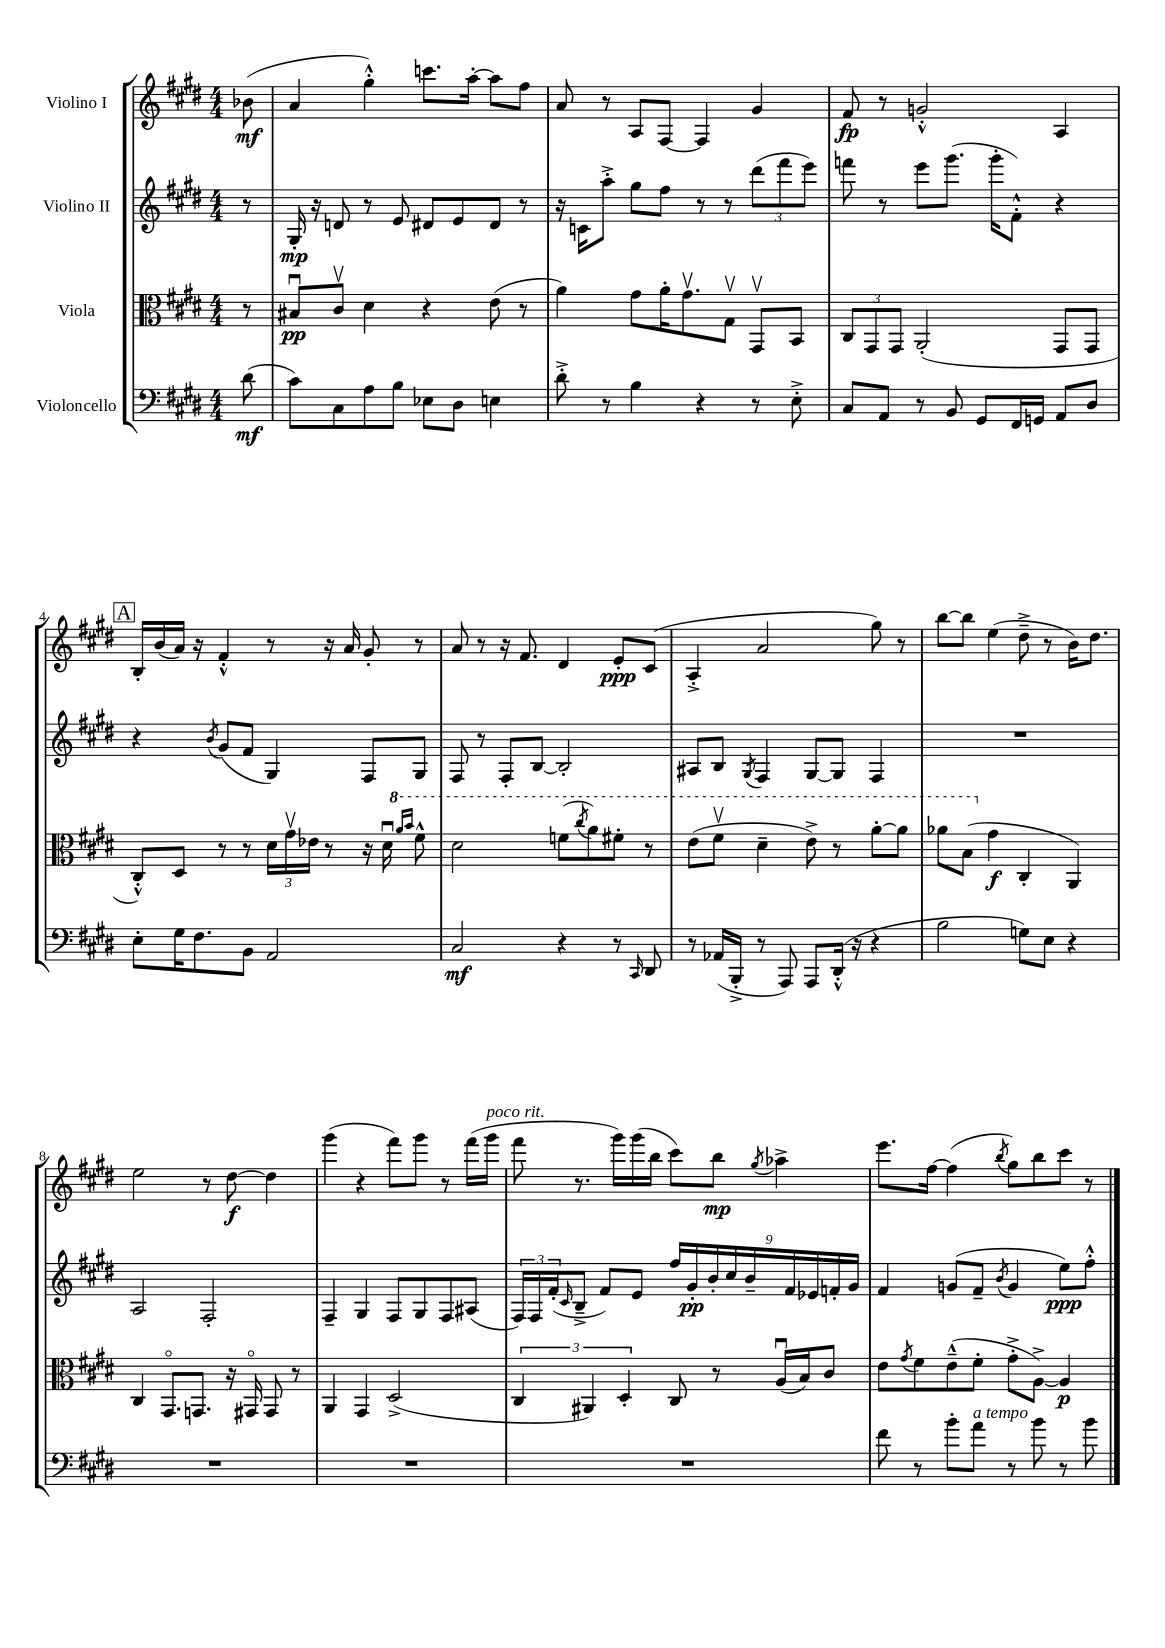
<<
\new StaffGroup <<
\new Staff = "s0" \with { instrumentName = "Violino I" } {
    \clef treble \key e \major \numericTimeSignature \time 4/4 \partial 8
    bes'8\mf( |
    a'4 gis''4-.-^) c'''8. a''16~-. a''8 fis''8 |
    a'8 r8 a8 fis8~ fis4 gis'4 |
    fis'8\fp r8 g'2-.-^ a4 |
    \mark \markup { \box "A" } b16-. b'16( a'16) r16 fis'4-.-^ r8 r16 a'16 gis'8-. r8 |
    a'8 r8 r16 fis'8. dis'4 e'8-.\ppp cis'8( |
    a4-.-> a'2 gis''8) r8 |
    b''8~ b''8 e''4( dis''8---> r8 b'16) dis''8. |
    e''2 r8 dis''8~\f dis''4 |
    gis'''4( r4 fis'''8) gis'''8 r8 fis'''16( gis'''16^\markup { \italic "poco rit." } |
    fis'''8 r8. gis'''16) gis'''16( b''16 cis'''8) b''8\mp \acciaccatura { gis''8 } aes''4-> |
    e'''8. fis''16~ fis''4( \acciaccatura { b''8 } gis''8) b''8 cis'''8 r8 \bar "|." |
}
\new Staff = "s1" \with { instrumentName = "Violino II" } {
    \clef treble \key e \major \numericTimeSignature \time 4/4 \partial 8
    r8 |
    gis16-.\mp r16 d'8 r8 e'8 dis'8 e'8 dis'8 r8 |
    r16 c'16 a''8-.-> gis''8 fis''8 r8 r8 \tuplet 3/2 { dis'''8( fis'''8 e'''8) } |
    f'''8 r8 e'''8 gis'''8.( gis'''16-. fis'8-.-^) r4 |
    \mark \markup { \box "A" } r4 \acciaccatura { b'8 } gis'8( fis'8 gis4) fis8 gis8 |
    fis8 r8 fis8-. b8~ b2-. |
    ais8 b8 \acciaccatura { gis8 } fis4 gis8~ gis8 fis4 |
    R1 |
    a2 fis2-. |
    fis4-- gis4 fis8 gis8 fis8 ais8( |
    \tuplet 3/2 { fis16) fis16 fis'16-.( } \grace { cis'16 } b8---> fis'8) e'8 \tuplet 9/8 { fis''16 gis'16-.\pp b'16-. cis''16 b'16-- fis'16 ees'16 f'16-. gis'16 } |
    fis'4 g'8( fis'8-- \acciaccatura { b'8 } g'4 e''8\ppp) fis''8-.-^ \bar "|." |
}
\new Staff = "s2" \with { instrumentName = "Viola" } {
    \clef alto \key e \major \numericTimeSignature \time 4/4 \partial 8
    r8 |
    bis8\downbow\pp cis'8\upbow dis'4 r4 e'8( r8 |
    a'4) gis'8 a'16-. gis'8.\upbow gis8\upbow gis,8\upbow b,8 |
    \tuplet 3/2 { cis8 gis,8 gis,8 } a,2-.( gis,8 gis,8 |
    \mark \markup { \box "A" } cis8-.-^) dis8 r8 r8 \tuplet 3/2 { dis'16 gis'16\upbow ees'16 } r8 r16 dis'16\downbow \ottava #1 \grace { a''16 b''16 } fis''8-^ |
    dis''2 f''8( \acciaccatura { cis'''8 } a''8) fis''8-. r8 |
    e''8( fis''8\upbow dis''4-- e''8->) r8 a''8~-. a''8 |
    aes''8 b'8( \ottava #0 gis'4\f cis4-. a,4) |
    cis4 gis,8.\flageolet g,8. r16 gis,16\flageolet gis,8 r8 |
    a,4 gis,4 dis2->( |
    \tuplet 3/2 { cis4 ais,4) dis4-. } cis8 r8 a16\downbow( b16) cis'8 |
    e'8 \acciaccatura { gis'8 } fis'8 e'8---^( fis'8-. gis'8-.-> a8~->) a4\p \bar "|." |
}
\new Staff = "s3" \with { instrumentName = "Violoncello" } {
    \clef bass \key e \major \numericTimeSignature \time 4/4 \partial 8
    dis'8\mf( |
    cis'8) cis8 a8 b8 ees8 dis8 e4 |
    dis'8-.-> r8 b4 r4 r8 e8-.-> |
    cis8 a,8 r8 b,8 gis,8 fis,16 g,16 a,8 dis8 |
    \mark \markup { \box "A" } e8-. gis16 fis8. b,8 a,2 |
    cis2\mf r4 r8 \grace { cis,16 } dis,8 |
    r8 aes,16( b,,16-.-> r8 a,,8) a,,8 dis,16-.-^( r16 r4 |
    b2 g8) e8 r4 |
    R1 |
    R1 |
    R1 |
    fis'8 r8 b'8-. a'8^\markup { \italic "a tempo" } r8 b'8 r8 b'8 \bar "|." |
}
>>
>>
